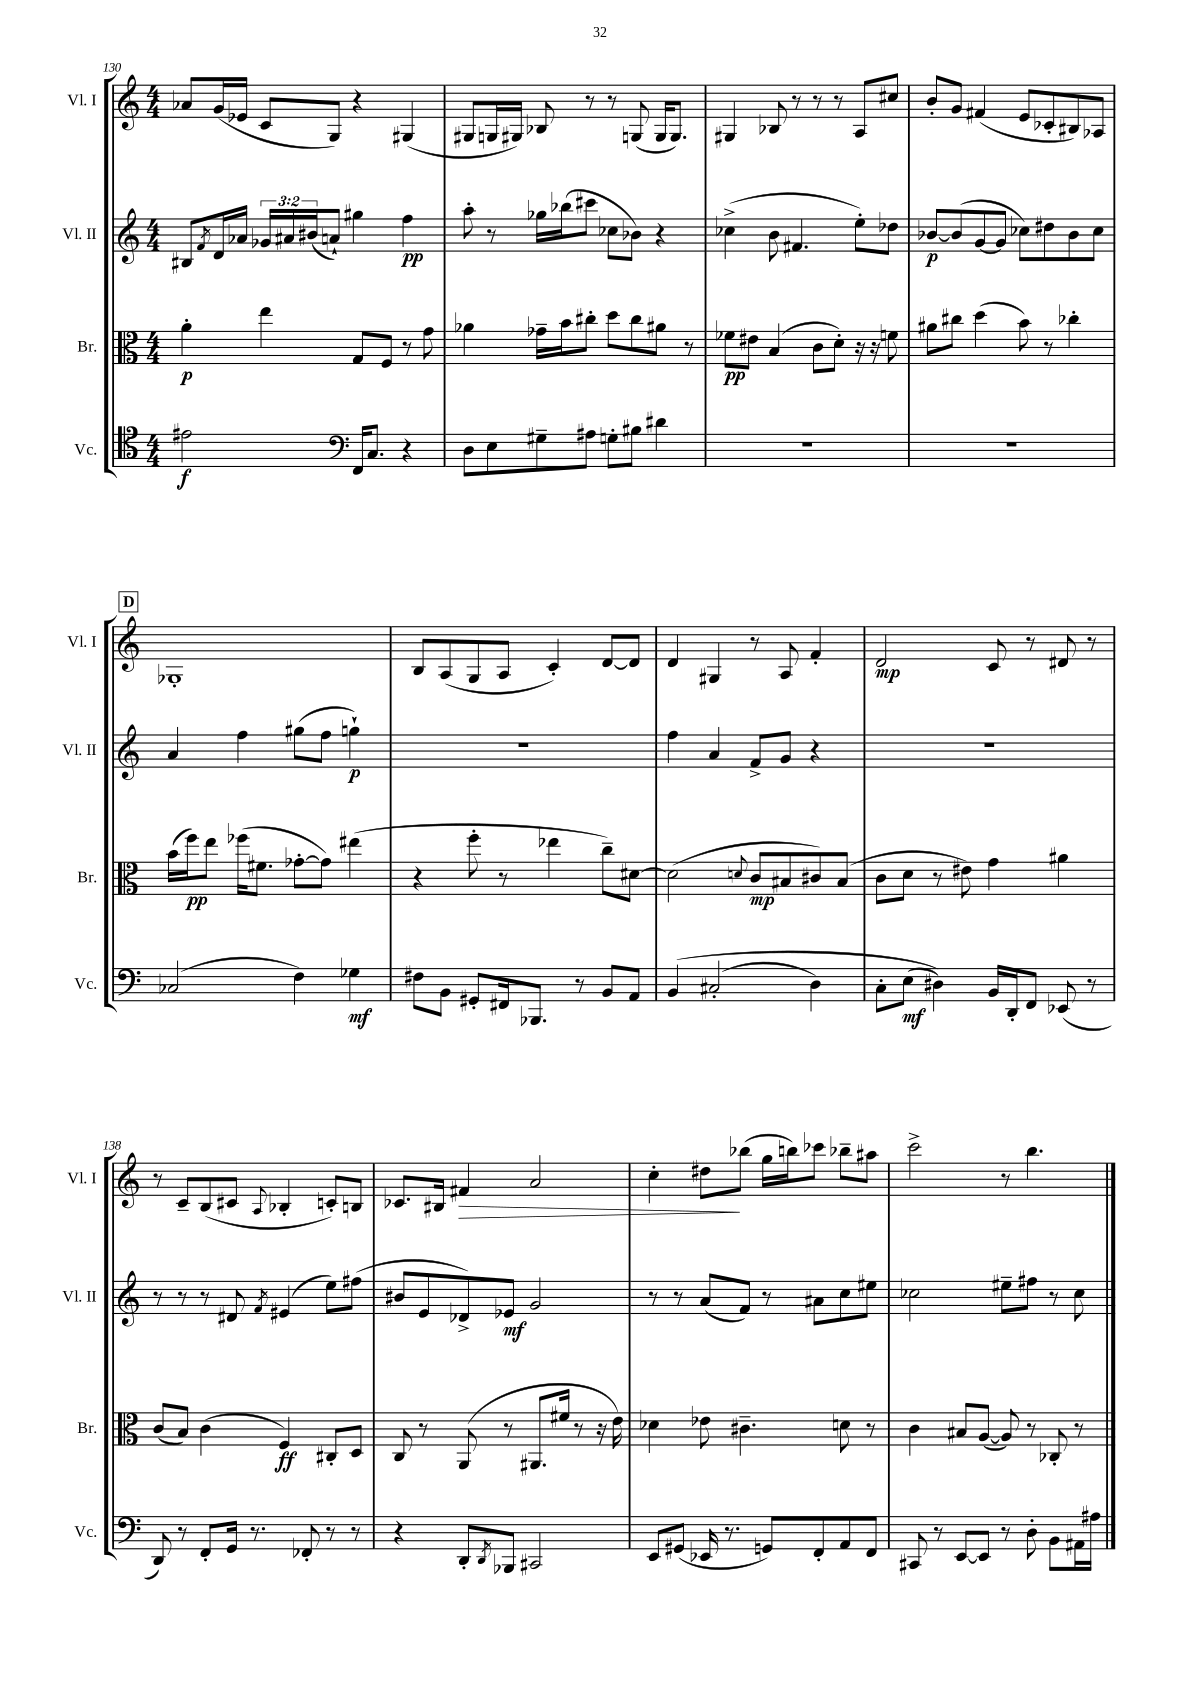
<<
\new StaffGroup <<
\new Staff = "s0" \with { instrumentName = "Vl. I" shortInstrumentName = "Vl. I" } {
    \clef treble \key c \major \numericTimeSignature \time 4/4
    aes'8 g'16( ees'16 c'8 g8) r4 gis4( |
    gis8 g16 gis16) bes8 r8 r8 g8( g16 g8.) |
    gis4 bes8 r8 r8 r8 a8 cis''8 |
    b'8-. g'8 fis'4( e'8 ces'8-. bis8) aes8 |
    \mark \markup { \box "D" } ges1-. |
    b8 a8( g8 a8 c'4-.) d'8~ d'8 |
    d'4 gis4 r8 a8 f'4-. |
    d'2\mp c'8 r8 dis'8 r8 |
    r8 c'8-- b8( cis'8 \appoggiatura { a8 } bes4-. c'8-.) b8 |
    ces'8. bis16 fis'4\> a'2 |
    c''4-. dis''8\! bes''8( g''16 b''16) ces'''8 bes''8-- ais''8 |
    c'''2-> r8 b''4. \bar "|." |
}
\new Staff = "s1" \with { instrumentName = "Vl. II" shortInstrumentName = "Vl. II" } {
    \clef treble \key c \major \numericTimeSignature \time 4/4 \override Staff.TupletNumber.text = #tuplet-number::calc-fraction-text
    bis8 \acciaccatura { f'8 } d'16 aes'16 \tuplet 3/2 { ges'16 ais'16 bis'16( } a'8-!) gis''4 f''4\pp |
    a''8-. r8 ges''16 bes''16( cis'''8 ces''8 bes'8) r4 |
    ces''4->( b'8 fis'4. e''8-.) des''8 |
    bes'8~\p bes'8( g'8~ g'8 ces''8) dis''8 bes'8 ces''8 |
    \mark \markup { \box "D" } a'4 f''4 gis''8( f''8 g''4-!\p) |
    R1 |
    f''4 a'4 f'8-> g'8 r4 |
    R1 |
    r8 r8 r8 dis'8 \acciaccatura { f'8 } eis'4( e''8) fis''8( |
    bis'8 e'8 des'8->) ees'8\mf g'2 |
    r8 r8 a'8( f'8) r8 ais'8 c''8 eis''8 |
    ces''2 eis''8-- fis''8 r8 ces''8 \bar "|." |
}
\new Staff = "s2" \with { instrumentName = "Br." shortInstrumentName = "Br." } {
    \clef alto \key c \major \numericTimeSignature \time 4/4
    a'4-.\p e''4 g8 f8 r8 g'8 |
    aes'4 ges'16-- b'16 cis''8-. d''8 cis''8 ais'8 r8 |
    fes'8\pp eis'8 b4( c'8 d'8-.) r16 r16 f'8 |
    ais'8 cis''8 d''4( b'8) r8 ces''4-. |
    \mark \markup { \box "D" } b'16( f''16\pp) e''8 fes''16( fis'8. ges'8~-. ges'8) eis''4( |
    r4 f''8-. r8 ees''4 c''8--) dis'8~ |
    dis'2( \appoggiatura { d'8 } c'8\mp bis8 cis'8) bis8( |
    c'8 d'8 r8 eis'8) g'4 ais'4 |
    c'8( b8) c'4( f4\ff) cis8-. d8 |
    c8 r8 a,8( r8 ais,8. fis'16 r8 r16 e'16) |
    des'4 ees'8 cis'4.-- d'8 r8 |
    c'4 bis8 a8~( a8) r8 ces8-. r8 \bar "|." |
}
\new Staff = "s3" \with { instrumentName = "Vc." shortInstrumentName = "Vc." } {
    \clef tenor \key c \major \numericTimeSignature \time 4/4
    eis'2\f \clef bass f,16 c8. r4 |
    d8 e8 gis8-- ais8 g8-. bis8 dis'4 |
    R1 |
    R1 |
    \mark \markup { \box "D" } ces2( f4) ges4\mf |
    fis8 b,8 gis,8-. fis,16 bes,,8. r8 b,8 a,8 |
    b,4\( cis2-.( d4) |
    c8-. e8\mf( dis4)\) b,16 d,16-. f,8 ees,8( r8 |
    d,8) r8 f,8-. g,16 r8. fes,8-. r8 r8 |
    r4 d,8-. \acciaccatura { d,8 } bes,,8 cis,2 |
    e,8 gis,8( ees,16 r8. g,8) f,8-. a,8 f,8 |
    cis,8 r8 e,8~ e,8 r8 d8-. b,8 ais,16 ais16 \bar "|." |
}
>>
>>
\layout { \context { \Score currentBarNumber = #130 } }
